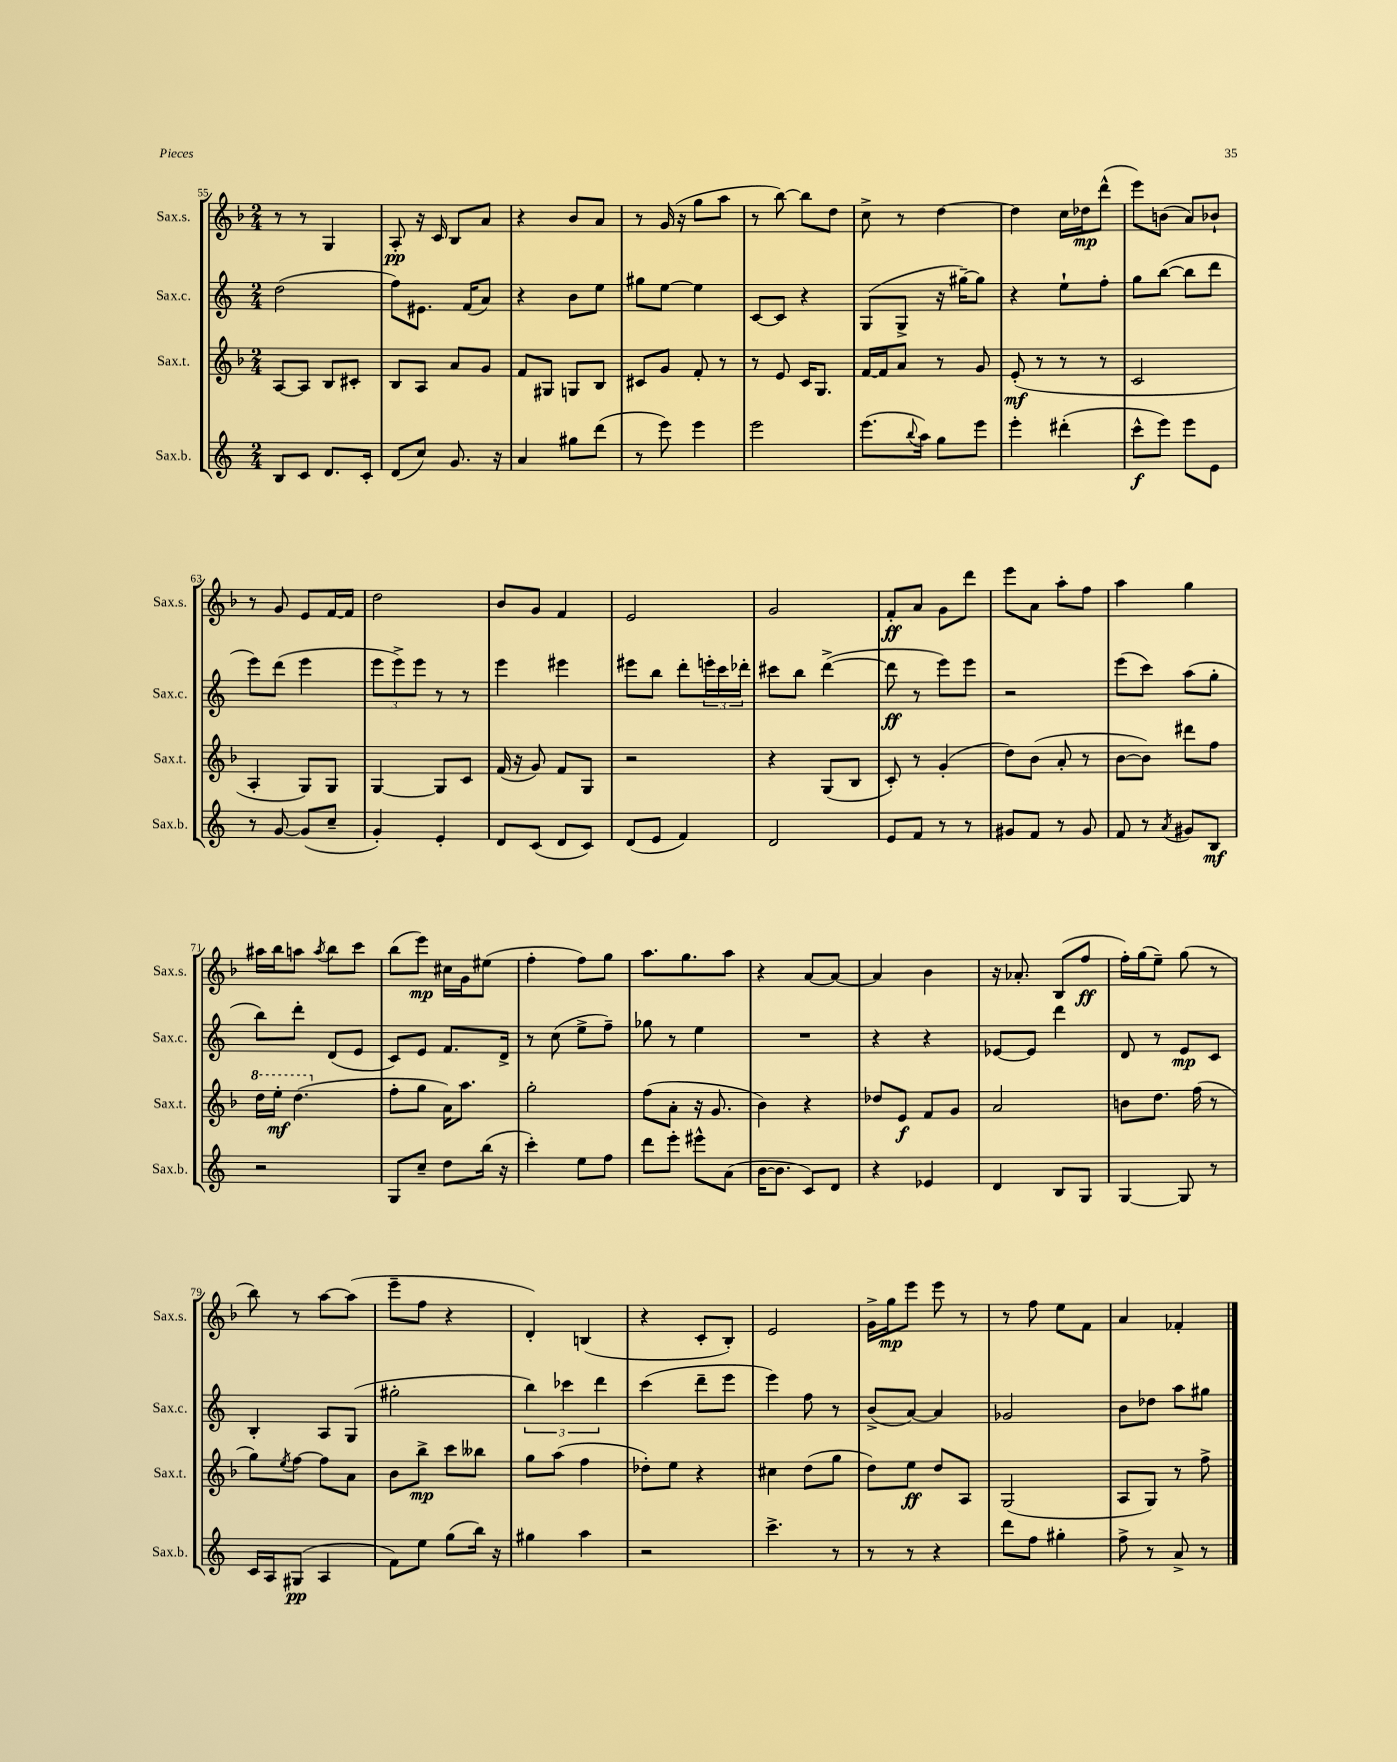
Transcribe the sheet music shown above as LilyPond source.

<<
\new StaffGroup <<
\new Staff = "s0" \with { instrumentName = "Sax.s." shortInstrumentName = "Sax.s." } {
    \clef treble \key f \major \numericTimeSignature \time 2/4
    r8 r8 g4 |
    a8-.\pp r16 c'16 bes8 a'8 |
    r4 bes'8 a'8 |
    r8 g'16( r16 g''8 a''8 |
    r8 bes''8~) bes''8 d''8 |
    c''8-> r8 d''4~ |
    d''4 c''16 des''16\mp d'''8-^( |
    e'''8) b'8( a'8) bes'8-! |
    r8 g'8 e'8 f'16~ f'16 |
    d''2 |
    bes'8 g'8 f'4 |
    e'2 |
    g'2 |
    f'8-.\ff a'8 g'8 d'''8 |
    e'''8 a'8 a''8-. f''8 |
    a''4 g''4 |
    ais''16 bes''16 a''8 \acciaccatura { a''8 } bes''8 c'''8 |
    bes''8( e'''8\mp) cis''16 g'16 eis''8( |
    f''4-. f''8) g''8 |
    a''8. g''8. a''8 |
    r4 a'8~ a'8~ |
    a'4 bes'4 |
    r16 aes'8.-. bes8( f''8\ff |
    f''16-.) g''16( e''8--) g''8( r8 |
    bes''8) r8 a''8~ a''8( |
    e'''8-- f''8 r4 |
    d'4-.) b4( |
    r4 c'8-. bes8-.) |
    e'2 |
    g'16-> g''16\mp e'''8 e'''8 r8 |
    r8 f''8 e''8 f'8 |
    a'4 fes'4-. \bar "|." |
}
\new Staff = "s1" \with { instrumentName = "Sax.c." shortInstrumentName = "Sax.c." } {
    \clef treble \key c \major \numericTimeSignature \time 2/4
    d''2( |
    f''8) eis'8. f'16( a'8) |
    r4 b'8 e''8 |
    gis''8 e''8~ e''4 |
    c'8~ c'8 r4 |
    g8( g8-> r16 gis''16~--) gis''8 |
    r4 e''8-! f''8-. |
    g''8 b''8~( b''8 d'''8 |
    e'''8) d'''8( e'''4 |
    \tuplet 3/2 { e'''8 e'''8->) e'''8 } r8 r8 |
    e'''4 eis'''4 |
    eis'''8 b''8 d'''8-. \tuplet 3/2 { e'''16-. c'''16 des'''16-. } |
    cis'''8 b''8 d'''4~->( |
    d'''8\ff r8 e'''8) e'''8 |
    r2 |
    e'''8( c'''8) a''8( g''8-. |
    b''8) d'''8-. d'8( e'8 |
    c'8) e'8 f'8. d'16-> |
    r8 c''8( e''8-> f''8--) |
    ges''8 r8 e''4 |
    R2 |
    r4 r4 |
    ees'8~ ees'8 d'''4 |
    d'8 r8 e'8\mp c'8 |
    b4-. a8 g8( |
    gis''2-. |
    \tuplet 3/2 { b''4) ces'''4 d'''4 } |
    c'''4( d'''8-- e'''8 |
    e'''4) f''8 r8 |
    b'8->( a'8~) a'4 |
    ges'2 |
    b'8 des''8 a''8 gis''8 \bar "|." |
}
\new Staff = "s2" \with { instrumentName = "Sax.t." shortInstrumentName = "Sax.t." } {
    \clef treble \key f \major \numericTimeSignature \time 2/4
    a8~ a8 bes8 cis'8-. |
    bes8 a8 a'8 g'8 |
    f'8 gis8 g8 bes8 |
    cis'8 g'8 f'8-. r8 |
    r8 e'8 c'16 g8. |
    f'16~ f'16 a'8 r8 g'8 |
    e'8-.\mf( r8 r8 r8 |
    c'2 |
    a4-. g8) g8 |
    g4~ g8 c'8 |
    f'16( r16 g'8) f'8 g8 |
    r2 |
    r4 g8( bes8 |
    c'8-.) r8 g'4-.( |
    d''8) bes'8( a'8-. r8 |
    bes'8~ bes'8) dis'''8 f''8 |
    \ottava #1 d'''16 e'''16-.\mf d'''4.( \ottava #0 |
    f''8-. g''8 a'16) a''8. |
    g''2-. |
    f''8( a'8-. r16 g'8. |
    bes'4) r4 |
    des''8 e'8\f f'8 g'8 |
    a'2 |
    b'8 d''8. f''16( r8 |
    g''8) \acciaccatura { e''8 } f''8~ f''8 a'8 |
    bes'8 bes''8->\mp c'''8 beses''8 |
    g''8 a''8( f''4 |
    des''8-.) e''8 r4 |
    cis''4 d''8( g''8 |
    d''8) e''8\ff d''8 a8 |
    g2( |
    a8 g8) r8 f''8-> \bar "|." |
}
\new Staff = "s3" \with { instrumentName = "Sax.b." shortInstrumentName = "Sax.b." } {
    \clef treble \key c \major \numericTimeSignature \time 2/4
    b8 c'8 d'8. c'16-. |
    d'8( c''8) g'8. r16 |
    a'4 gis''8 d'''8( |
    r8 e'''8) e'''4 |
    e'''2 |
    e'''8.( \appoggiatura { b''8 } a''16) g''8 e'''8 |
    e'''4-. dis'''4-.( |
    c'''8-^\f e'''8) e'''8 e'8 |
    r8 g'8~ g'8( c''8-- |
    g'4-.) e'4-. |
    d'8 c'8( d'8 c'8) |
    d'8( e'8 f'4) |
    d'2 |
    e'8 f'8 r8 r8 |
    gis'8 f'8 r8 gis'8 |
    f'8 r8 \acciaccatura { a'8 } gis'8 b8\mf |
    r2 |
    g8 c''8-- d''8 b''16( r16 |
    c'''4-.) e''8 f''8 |
    d'''8 e'''8-. eis'''8-^ a'8( |
    b'16~ b'8. c'8) d'8 |
    r4 ees'4 |
    d'4 b8 g8 |
    g4~ g8 r8 |
    c'16 a16 gis8\pp( a4 |
    f'8) e''8 g''8( b''16) r16 |
    gis''4 a''4 |
    r2 |
    c'''4.-> r8 |
    r8 r8 r4 |
    d'''8 f''8 gis''4-. |
    f''8-> r8 a'8-> r8 \bar "|." |
}
>>
>>
\layout { \context { \Score currentBarNumber = #55 } }
